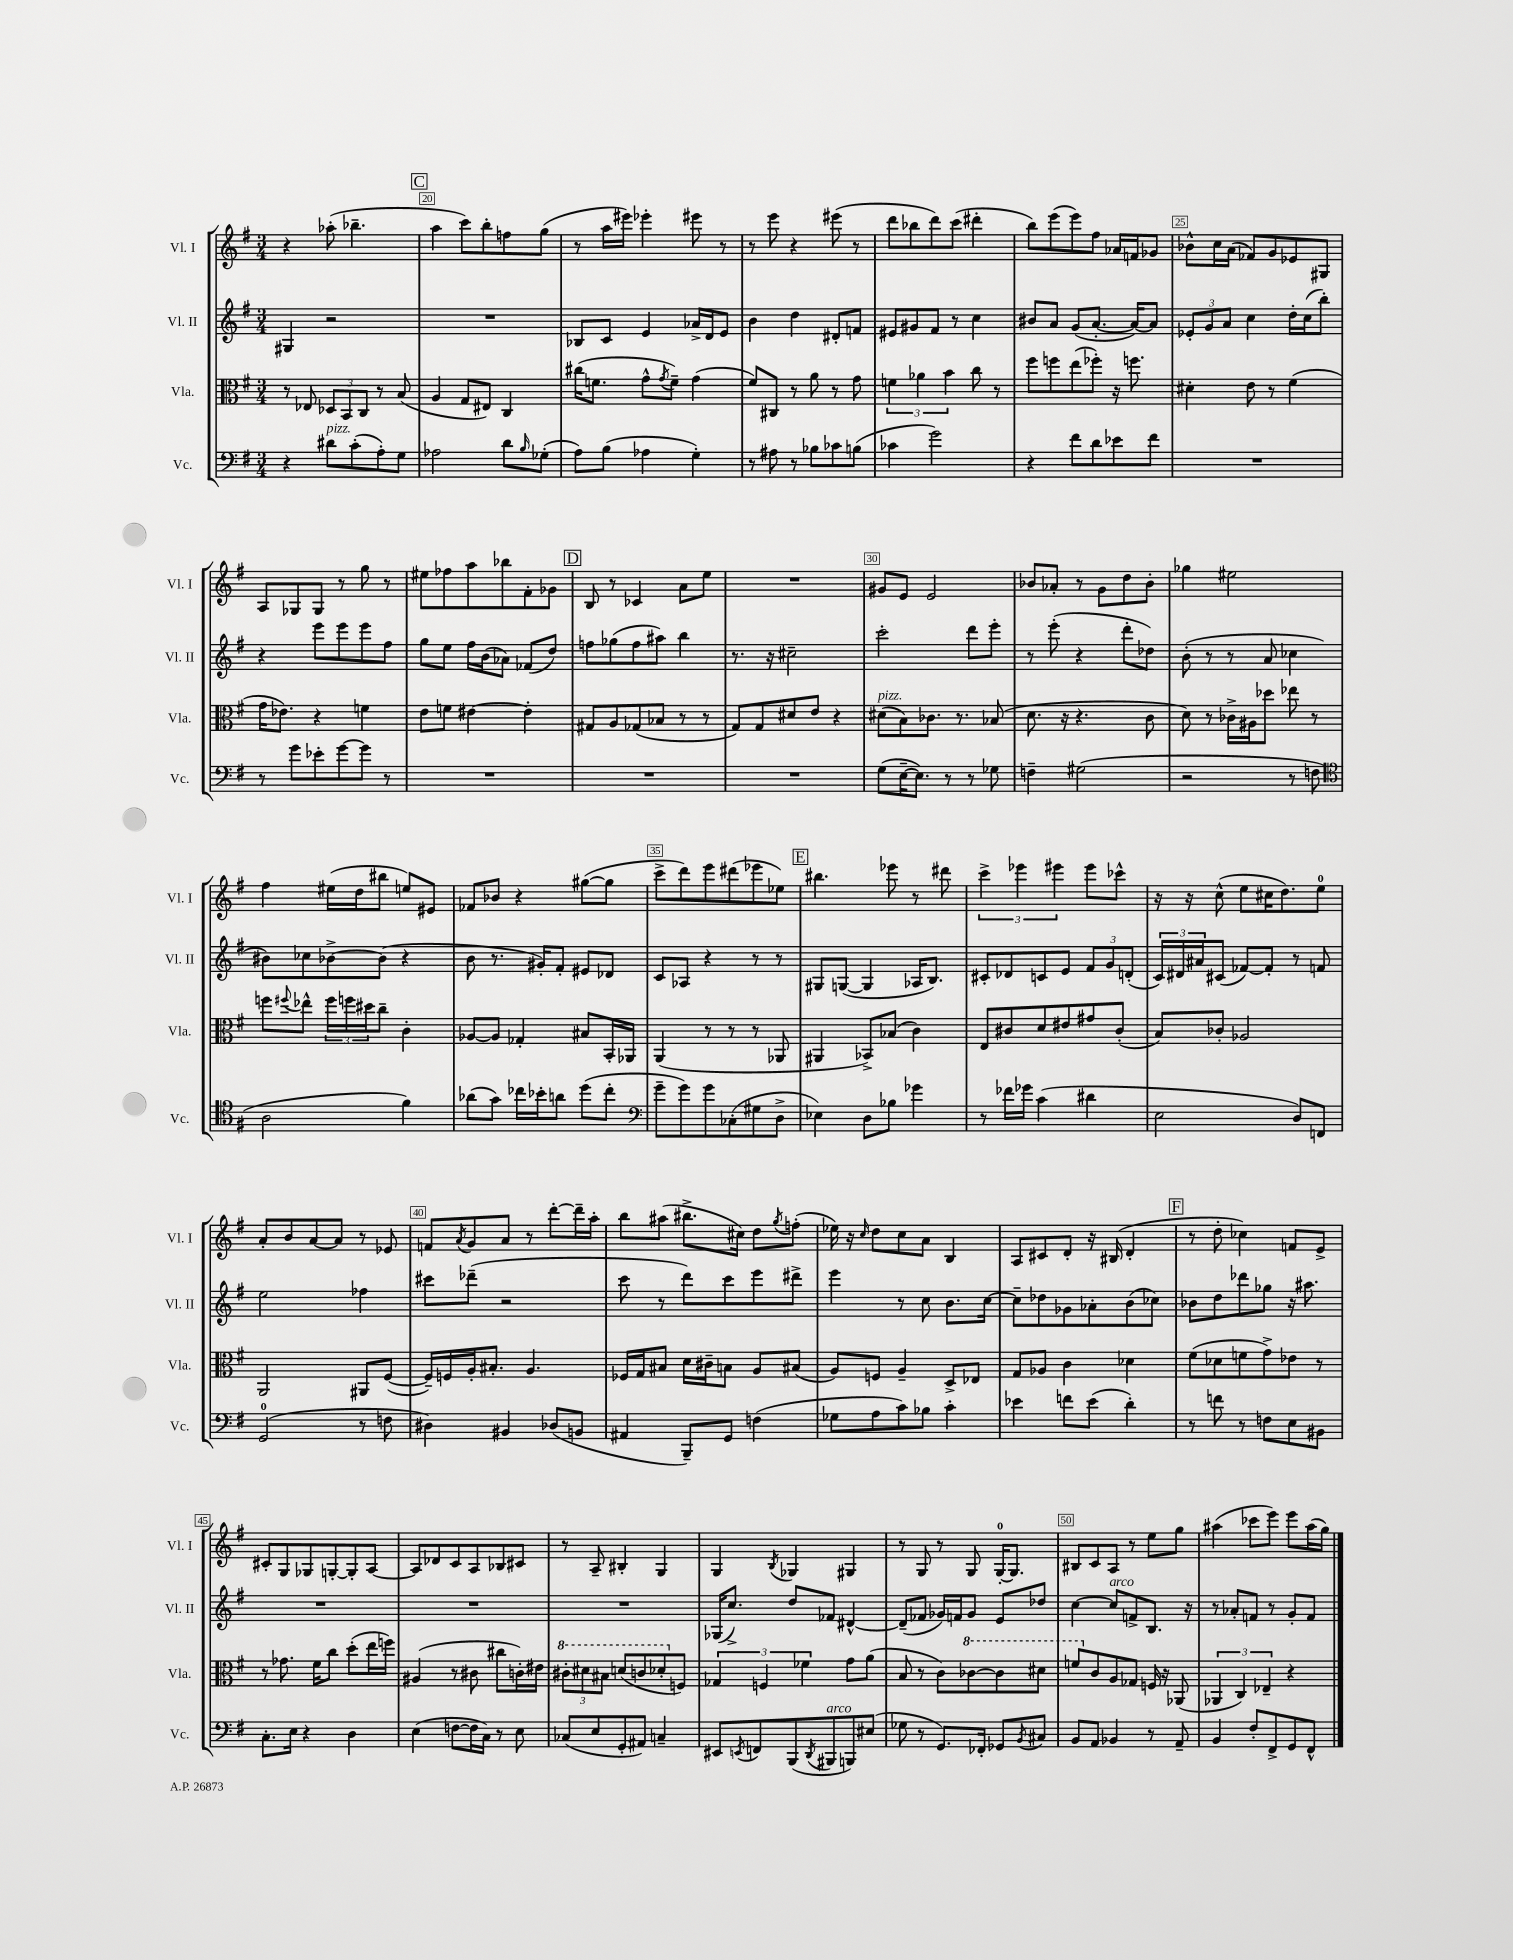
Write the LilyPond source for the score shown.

<<
\new StaffGroup <<
\new Staff = "s0" \with { instrumentName = "Vl. I" shortInstrumentName = "Vl. I" } {
    \clef treble \key g \major \numericTimeSignature \time 3/4
    r4 aes''8-.( bes''4.-- |
    \mark \markup { \box "C" } a''4 c'''8) b''8-. f''8 g''8( |
    r8 a''16 eis'''16) ees'''4-. eis'''8 r8 |
    r8 e'''8 r4 eis'''8( r8 |
    d'''8 bes''8 d'''8) c'''8( dis'''4-. |
    b''8) e'''8( e'''8) fis''8 aes'16 f'16 ges'8 |
    bes'8-^ c''16 a'16( fes'8) g'8 ees'8 gis8 |
    a8 ges8 ges8 r8 g''8 r8 |
    eis''8 fes''8 a''8 bes''8 fis'8-. ges'8 |
    \mark \markup { \box "D" } b8 r8 ces'4 a'8 e''8 |
    R2. |
    gis'8 e'8 e'2 |
    bes'8 aes'8-. r8 g'8 d''8 bes'8-. |
    ges''4 eis''2 |
    fis''4 eis''16( d''16 bis''8 e''8) eis'8 |
    fes'8 bes'8 r4 gis''8~( gis''8 |
    c'''8-> d'''8) e'''8 dis'''8( ees'''8 ees''8) |
    \mark \markup { \box "E" } bis''4. ees'''8 r8 dis'''8 |
    \tuplet 3/2 { c'''4-> ees'''4 eis'''4 } eis'''8 ces'''8-^ |
    r16 r16 c''8-^( e''8 cis''16 d''8.) e''8-0 |
    a'8-. b'8 a'8~ a'8 r8 ees'8 |
    f'8 \acciaccatura { a'8 } g'8 a'8 r8 d'''8~-. d'''16-- a''16-. |
    b''8 ais''8( bis''8.-> cis''16) d''8 \acciaccatura { g''8 } f''8-.( |
    ees''16) r16 \grace { c''16 } d''8 c''8 a'8 b4 |
    a8 cis'8 d'8-. r16 bis16( d'4-. |
    \mark \markup { \box "F" } r8 d''8-. ces''4) f'8 e'8-> |
    cis'8-. g8 ges8 g8~-. g8-. a8~ |
    a8 des'8 c'8 a8 bes8 cis'8 |
    r8 a8-- bis4-. g4 |
    g4 \acciaccatura { b8 } ges4 gis4 |
    r8 g8 r8 g8 g16-0~-. g8. |
    bis8 c'8 a8 r8 e''8 g''8 |
    ais''4( ces'''8 e'''8) e'''8 ais''16( g''16) \bar "|." |
}
\new Staff = "s1" \with { instrumentName = "Vl. II" shortInstrumentName = "Vl. II" } {
    \clef treble \key g \major \numericTimeSignature \time 3/4
    gis4 r2 |
    \mark \markup { \box "C" } R2. |
    bes8 c'8 e'4 aes'16-> d'16 e'8 |
    b'4 d''4 dis'8-. f'8 |
    eis'8 gis'8 fis'8 r8 c''4 |
    bis'8 a'8 g'8( a'8.~-. a'16~) a'8 |
    \tuplet 3/2 { ees'8-. g'8 a'8 } c''4 d''16-. c''16( b''8-.) |
    r4 e'''8 e'''8 e'''8 fis''8 |
    g''8 e''8 fis''16 b'16( aes'8) fes'8( d''8) |
    \mark \markup { \box "D" } f''8 ges''8( f''8 ais''8) b''4 |
    r8. r16 cis''2-- |
    c'''2-. d'''8 e'''8-. |
    r8 e'''8-.( r4 d'''8-. des''8) |
    b'8-.( r8 r8 a'8 ces''4 |
    bis'8) ces''8 bes'8~-> bes'8( r4 |
    b'8 r8. gis'16-.) fis'8-. eis'8 des'8 |
    c'8 aes8 r4 r8 r8 |
    \mark \markup { \box "E" } gis8 g8~( g4 aes16 b8.) |
    cis'8-. des'8 c'8 e'8 \tuplet 3/2 { fis'8 g'8 d'8-.( } |
    \tuplet 3/2 { c'16) dis'16 ais'16 } cis'8( fes'8~) fes'8-. r8 f'8 |
    e''2 fes''4 |
    cis'''8 des'''8--( r2 |
    c'''8 r8 d'''8) c'''8 e'''8 dis'''8-> |
    e'''4 r8 c''8 b'8. c''16~ |
    c''8-- des''8 ges'8 aes'8-. b'8( ces''8) |
    \mark \markup { \box "F" } bes'8 d''8 des'''8 ges''8 r16 ais''8. |
    R2. |
    R2. |
    R2. |
    ges16( c''8.->) d''8 fes'8 dis'4~-^ |
    dis'8--( fes'8 ges'16) f'16 ges'8 e'8 des''8 |
    c''4~ c''8^\markup { \italic "arco" } f'8-> b8. r16 |
    r8 aes'8-. f'8 r8 g'8-. f'8 \bar "|." |
}
\new Staff = "s2" \with { instrumentName = "Vla." shortInstrumentName = "Vla." } {
    \clef alto \key g \major \numericTimeSignature \time 3/4
    r8 ees8 \tuplet 3/2 { des8 b,8 c8 } r8 b8( |
    \mark \markup { \box "C" } a4 g8 eis8) c4 |
    cis''16( f'8. g'8-^ \acciaccatura { g'8 } f'8--) g'4( |
    fis'8) cis8 r8 a'8 r8 g'8 |
    \tuplet 3/2 { f'4 aes'4 b'4 } c''8 r8 |
    fis''8 f''8 e''8( fes''8-.) r16 f''8. |
    dis'4-. e'8 r8 fis'4( |
    g'16 ees'8.) r4 f'4 |
    e'8 f'8 eis'4~ eis'4-. |
    \mark \markup { \box "D" } gis8 a8 ges8( bes8 r8 r8 |
    g8) g8 dis'8 e'8 r4 |
    dis'8^\markup { \italic "pizz." }( b8) ces'8. r8. bes8( |
    d'8. r16 r4. c'8 |
    d'8) r8 ces'16-> ais16 des''8 ees''8 r8 |
    f''8 \appoggiatura { fis''8 } ees''8-^ \tuplet 3/2 { fis''16 f''16 dis''16 } c''8-- c'4-. |
    aes8~ aes8 ges4-. bis8 b,16-. aes,16 |
    a,4( r8 r8 r8 aes,8 |
    \mark \markup { \box "E" } ais,4 bes,8->) bes8( c'4) |
    e8 cis'8 d'8 eis'8 gis'8 cis'8-.( |
    b8) ces'8-. aes2 |
    a,2 ais,8 fis8~( |
    fis16--) f16 a16-. bis8.-. a4. |
    fes16 g16 bis8 d'16 cis'16-- b8 a8 bis8( |
    a8) f8 a4-- d8-> ees8 |
    g8 aes8 c'4 des'4 |
    \mark \markup { \box "F" } fis'8( des'8 f'8 g'8->) ees'8 r8 |
    r8 ges'8. fis'16 c''8 d''8-.( e''16 f''16) |
    ais4( r8 cis'8 cis''8 c'16-.) eis'16 |
    \tuplet 3/2 { \ottava #1 cis''8-. dis''8 bis'8 } d''8( c''8 des''8-. \ottava #0 f8) |
    \tuplet 3/2 { ges4 f4 fes'4 } g'8 a'8( |
    b8 r8 c'8) \ottava #1 ces''8~ ces''8 dis''8 |
    f''8 \ottava #0 c'8 a8 ges8 f16 r16 aes,8( |
    \tuplet 3/2 { aes,4 c4) ees4-- } r4 \bar "|." |
}
\new Staff = "s3" \with { instrumentName = "Vc." shortInstrumentName = "Vc." } {
    \clef bass \key g \major \numericTimeSignature \time 3/4
    r4 dis'8^\markup { \italic "pizz." } c'8-.( a8-.) g8 |
    \mark \markup { \box "C" } aes2 d'8 \grace { b16 } ges8-.( |
    a8) b8( aes4 g4-.) |
    r8 ais8 r8 bes8 ces'8 b8( |
    ces'4 g'2) |
    r4 fis'8 d'8 ees'8 fis'8 |
    R2. |
    r8 g'8 ees'8-. g'8~ g'8 r8 |
    R2. |
    \mark \markup { \box "D" } R2. |
    R2. |
    g8( e16~-- e8.) r8 r8 ges8 |
    f4-- gis2( |
    r2 r8 f8 |
    \clef tenor a2 fis'4) |
    aes'8( g'8) ces''16 bes'16-. a'8 d''8( ces''8-. |
    \clef bass g'8-- g'8) g'8 ces8-.( gis8 d8-> |
    \mark \markup { \box "E" } ees4) d8 bes8 ges'4 |
    r8 fes'16 ges'16 c'4( dis'4 |
    e2 d8) f,8 |
    g,2-0( r8 f8 |
    dis4) bis,4 des8( b,8 |
    ais,4 b,,8--) g,8 f4( |
    ges8 a8 c'8) bes8 c'4-. |
    ees'4 f'8 ees'8( d'4-.) |
    \mark \markup { \box "F" } r8 f'8 r8 f8 e8 bis,8 |
    c8.-. e16 r4 d4 |
    e4( f8~ f16 c16) r8 e8 |
    ces8( e8 g,8-. ais,8) c4-- |
    eis,8 \acciaccatura { e,8 } f,8 b,,8( \acciaccatura { d,8 } bis,,8^\markup { \italic "arco" } b,,8) eis8( |
    ges8 r8 g,8.) fes,16-. ges,8 \acciaccatura { b,8 } cis8 |
    b,8 a,8 bes,4 r8 a,8-- |
    b,4 fis8-. fis,8-> g,8 fis,8-^ \bar "|." |
}
>>
>>
\layout { \context { \Score currentBarNumber = #19 \override BarNumber.break-visibility = ##(#f #t #t) barNumberVisibility = #(every-nth-bar-number-visible 5) \override BarNumber.stencil = #(make-stencil-boxer 0.1 0.3 ly:text-interface::print) } }
